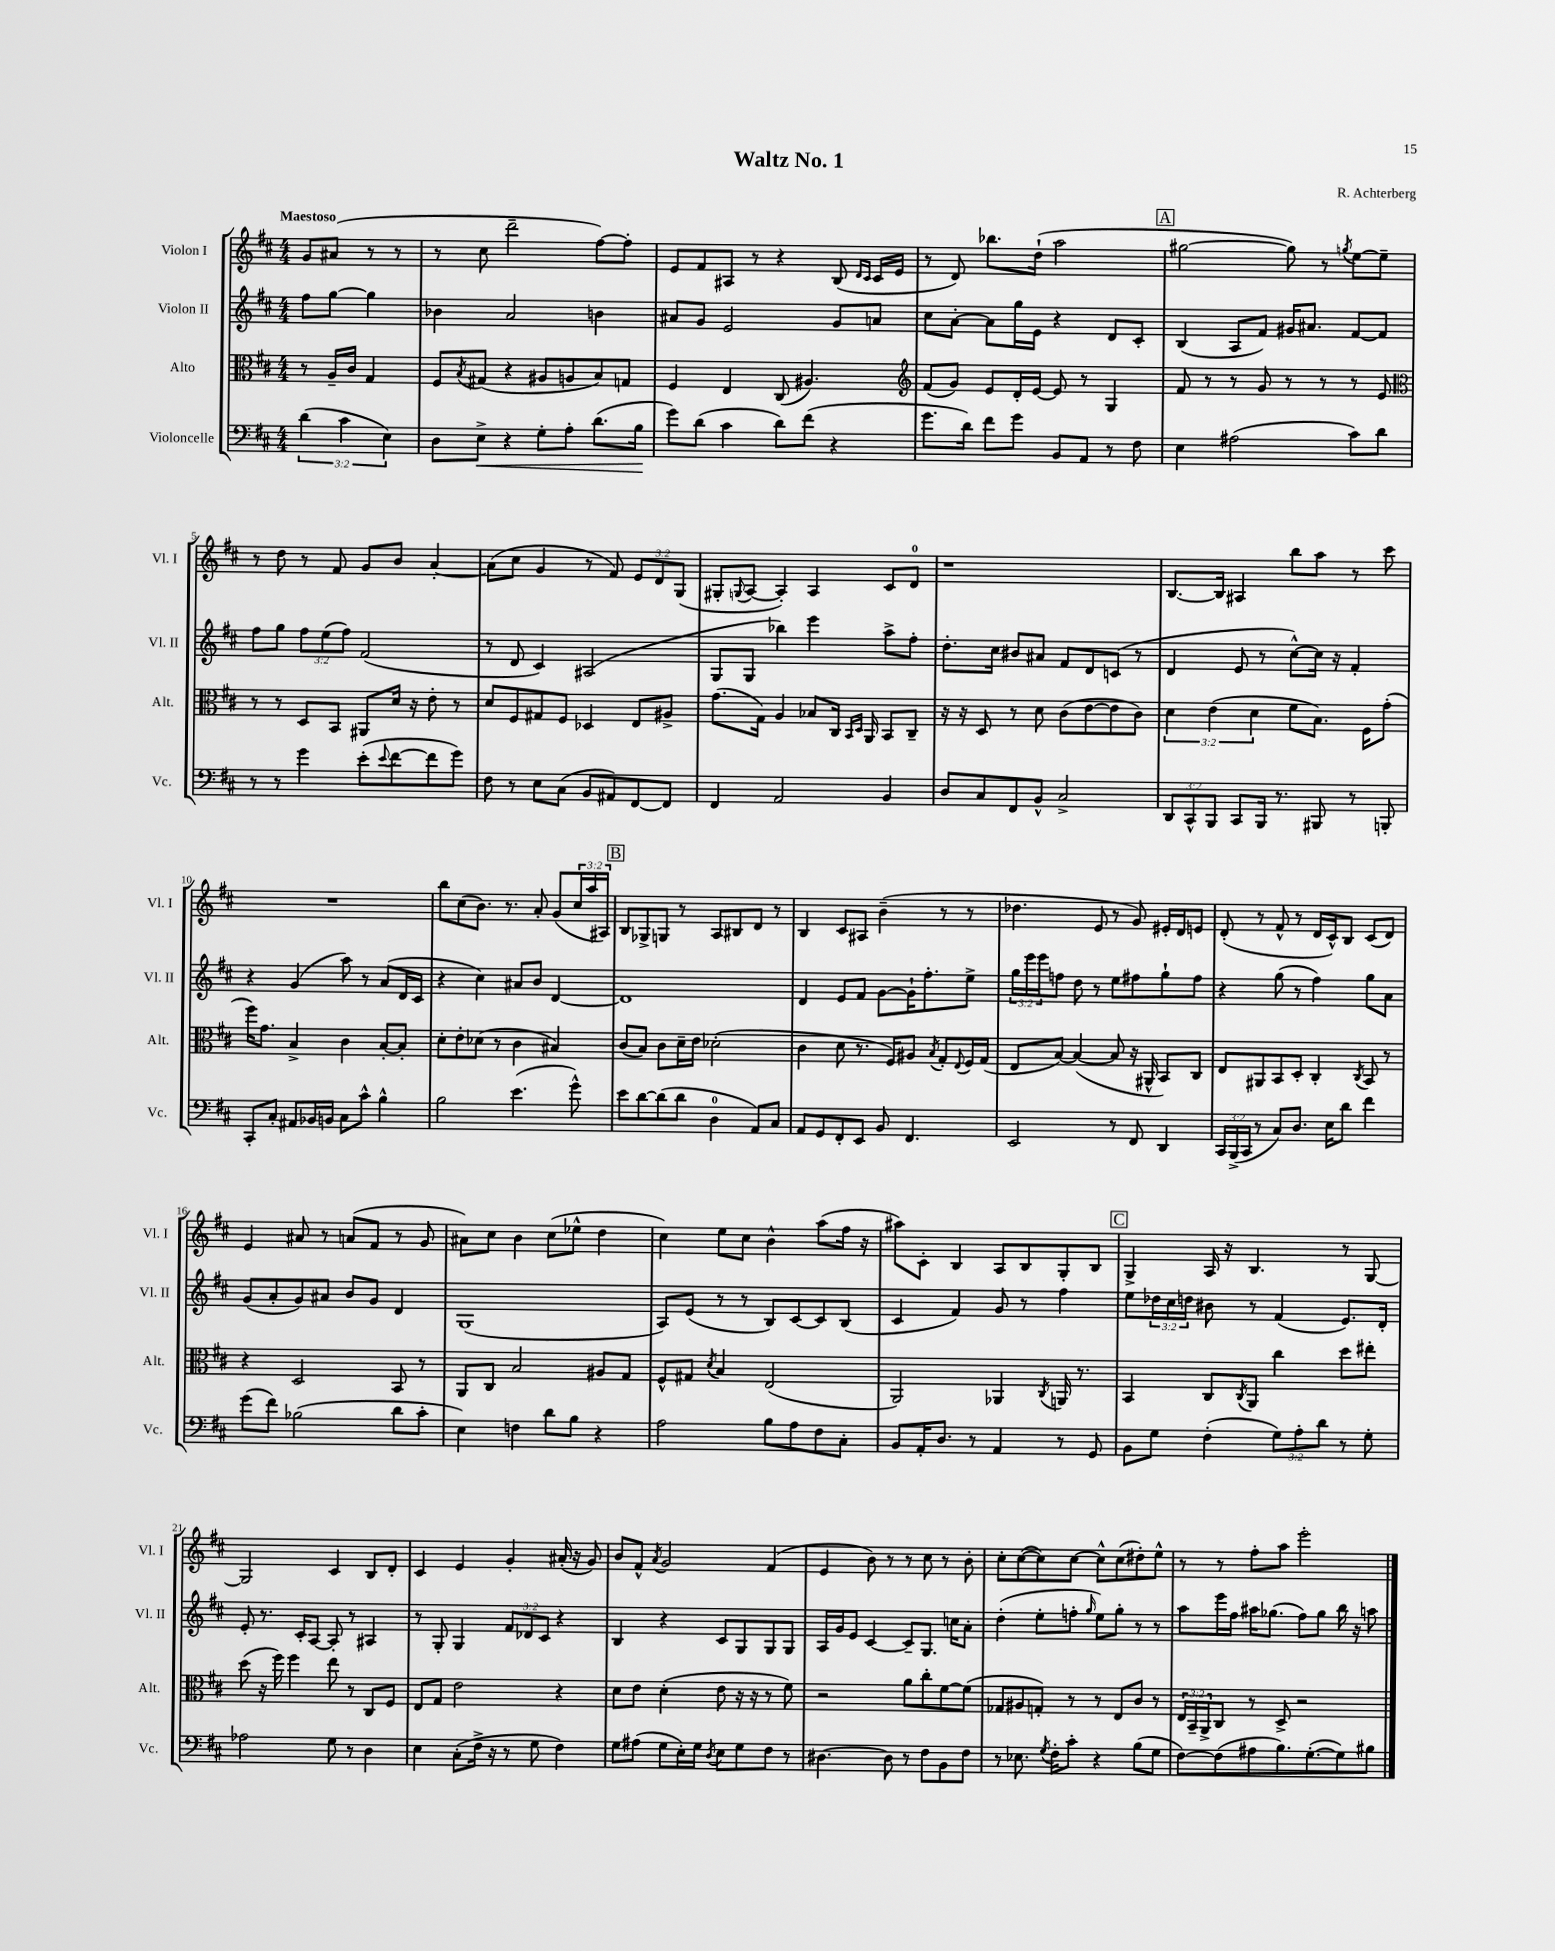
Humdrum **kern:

**kern	**kern	**kern	**kern
*staff4	*staff3	*staff2	*staff1
*clefF4	*clefC3	*clefG2	*clefG2
*k[f#c#]	*k[f#c#]	*k[f#c#]	*k[f#c#]
*M4/4	*M4/4	*M4/4	*M4/4
(6d\	8r	8ff#\L	8g/L
.	16A~/LL	[8gg\J	(8a#/J
6c#\	.	.	.
.	16c#/JJ	.	.
.	4G/	4gg\]	8r
6E\)	.	.	.
.	.	.	8r
=	=	=	=
8D\L	8F#/L	4b-\	8r
.	8qB/	.	.
8E^\J	(8G#/J	.	8cc#\
4r	4r	2a/	2ddd~\
8G'\L	8A#/L	.	.
8A'\J	8A/	.	.
(8.d\L	8B/)	4b\	[8ff#\L)
.	8G/J	.	8ff#'\]J
16B\Jk	.	.	.
=	=	=	=
8g\L)	4F#/	8a#/L	8e/L
(8d\J	.	8g/J	8f#/
4c#\	4E/	2e/	8A#/J
.	.	.	8r
8d\L)	(8C#/	.	4r
(8f#\J	4.A#/)	.	.
4r	.	8g/L	(8B/
.	.	.	16qqd/LL
.	.	.	16qqc#/JJ
.	.	8a/J	16c#/LL
.	.	.	16e/JJ
=	=	=	=
*	*clefG2	*	*
8.g\L	(8f#/L	8cc#\L	8r
.	8g/J)	[8a'\J	8d/)
16d\Jk)	.	.	.
8f#\L	8e/L	8a\]L	8.bb-\L
8g\J	16d'/L	16gg\L	.
.	[16e/JJ	16e\JJ	(16dd`\Jk
8BB/L	8e/]	4r	2aa\
8AA/J	8r	.	.
8r	4G/	8d/L	.
8F#\	.	8c#'/J	.
=	=	=	=
4E\	8f#/	(4B/	[2gg#\
.	8r	.	.
(2A#\	8r	8A/L	.
.	8g/	8f#/J)	.
.	8r	16g#/LK	8gg#\])
.	.	8.a#/J	.
.	8r	.	8r
.	.	.	8qgg/
8c#\L)	8r	[8f#/L	[8ee\L
8d\J	8e/	8f#/]J	8ee~\]J
=	=	=	=
*	*clefC3	*	*
8r	8r	8ff#\L	8r
8r	8r	8gg\J	8dd\
4g\	8D/L	12ff#\L	8r
.	.	(12ee\	.
.	8BB/J	.	8f#/
.	.	12ff#\J)	.
(8e'\L	8AA#/L	(2f#/	8g/L
8qqe/	.	.	.
[8f#\	16d/Jk	.	8b/J
.	16r	.	.
8f#\]	8e'\	.	[4a'/
8g\J)	8r	.	.
=	=	=	=
8F#\	8d/L	8r	(8a\]L
8r	8F#/	8d/	8cc#\J
8E\L	8G#/	4c#/)	4g/
(8C#\J	8F#/J	.	.
8BB/L	4D-/	(2A#/	8r
8AA#/)	.	.	8f#/)
[8FF#/	8E/L	.	12e/L
.	.	.	12d/
8FF#/]J	8A#^/J	.	.
.	.	.	(12G/J
=	=	=	=
4FF#/	(8.g\L	8G/L	8G#'/L
.	.	.	8qqG/
.	.	8G/J	[8A/J
.	16G\Jk)	.	.
2AA/	4A/	4bb-\)	4A'/])
.	8B-/L	4eee\	4A/
.	16C#/Jk	.	.
.	16qqBB/LL	.	.
.	16qqD/JJ	.	.
.	16AA/	.	.
4BB/	8BB/L	8aa^\L	8c#/L
.	8C#~/J	8ff#'\J	8d/J
=	=	=	=
8D/L	16r	8.dd'\L	1r
.	16r	.	.
8C#/	8D/	.	.
.	.	16cc#\Jk	.
8FF#/	8r	8b#/L	.
8BB^^/J	8d\	8a#/J	.
2C#^/	(8c#\L	8f#/L	.
.	[8e\	8d/	.
.	8e\]	(8c/J	.
.	8c#\J)	8r	.
=	=	=	=
12DD/L	6d\	4d/	[8.B/L
12CC#^^/	.	.	.
12BBB/J	(6e\	.	.
.	.	.	16B/]Jk
8CC#/L	.	8e/	4A#/
.	6d\	.	.
16BBB/Jk	.	8r	.
8.r	.	.	.
.	8f#\L	[8cc#^^\L)	8bb\L
8BBB#/	8.B\J)	16cc#\]Jk	8aa\J
.	.	16r	.
8r	.	4f#'/	8r
.	16F#\LK	.	.
8BBB'/	(8g'\J	.	8ccc#\
=	=	=	=
8CC#'/L	16ff#\LK)	4r	1r
.	8.g\J	.	.
8C#'/J	.	.	.
8AA#/L	4B^/	(4g/	.
16BB-/L	.	.	.
16BB/JJ	.	.	.
8C#\L	4c#\	8aa\)	.
8c#^^\J	.	8r	.
4B^^\	[8B'/L	(8a/L	.
.	8B'/]J	16d/L	.
.	.	16c#/JJ	.
=	=	=	=
2B\	8d'\L	4r	8bb\L
.	8e'\	.	(8cc#\
.	(8d-\J	4cc#\)	8.b\J)
.	8r	.	.
.	.	.	8.r
(4.e\	4c#\	8a#/L	.
.	.	8b/J	8a'/
.	4B#/)	[4d/	(8g/L
8g^^\)	.	.	24cc#/L
.	.	.	24aa/
.	.	.	24A#/JJ)
=	=	=	=
8e\L	(8c#/L	1d]	8B/L
[8d\	8B/J)	.	8G-^/
(8d\]	8c#\L	.	8G/J
8d\J	16d~\L	.	8r
.	16e\JJ	.	.
4D\	(2d-'\	.	8A/L
.	.	.	8B#/
8AA/L)	.	.	8d/J
8C#/J	.	.	8r
=	=	=	=
8AA/L	4c#\	4d/	4B/
8GG/	.	.	.
8FF#'/	8d\	8e/L	8c#/L
8EE/J	8.r	8f#/J	8A#/J
8BB/	.	[8g\L	(4b~\
.	16F#/LK)	.	.
4.FF#/	8A#/J	16g`\]K	.
.	.	8.ff#'\	.
.	8qB/	.	.
.	8G'/L	.	8r
.	8qqE/	.	.
.	16F#/L	8ee^\J	8r
.	(16G/JJ	.	.
=	=	=	=
2EE/	8E/L	24gg\LL	4.dd-\
.	.	24eee\	.
.	.	24eee\J	.
.	[8B/J)	8ff\J	.
.	(4B/_	8dd\	.
.	.	8r	8e/
8r	8B/]	8ee\L	8r
8FF#/	16r	8ff#\	8g/)
.	16AA#^^/	.	.
4DD/	8BB/L)	8gg`\	16e#'/LL
.	.	.	16d/J
.	8C#/J	8ff#\J	8e/J
=	=	=	=
24CC#/LL	8E/L	4r	(8d'/
(24BBB^/	.	.	.
24CC#/JJ	.	.	.
8r	8AA#/	.	8r
8C#/L)	8BB/	(8gg\	8f#^^/
8.D/J	8D'/J	8r	8r
.	4C#'/	4ff#\)	16d/LL
16E\LK	.	.	16c#^^/J)
8d\J	.	.	8B/J
.	8qC#/	.	.
4f#\	8BB/	8gg\L	(8c#/L
.	8r	8a\J	8d/J)
=	=	=	=
(8g\L	4r	(8g/L	4e/
8f#\J)	.	8a'/	.
(2B-\	2D/	8g/)	8a#/
.	.	8a#/J	8r
.	.	8b/L	(8a/L
.	.	8g/J	8f#/J
8d\L	8BB/	4d/	8r
8c#'\J	8r	.	8g/
=	=	=	=
4E\)	8AA/L	(1G	8a#\L)
.	8C#/J	.	8cc#\J
4F\	2B/	.	4b\
8d\L	.	.	(8cc#\L
8B\J	.	.	8ee-^^\J
4r	8A#/L	.	4dd\
.	8G/J	.	.
=	=	=	=
2A\	8F#^^/L	8A/L)	4cc#\)
.	8G#/J	(8e/J	.
.	8qd/	.	.
.	4B/	8r	8ee\L
.	.	8r	8cc#\J
8B\L	(2E/	8B/L)	4b^^\
8A\	.	[8c#/	.
8F#\	.	8c#/]	(8aa\L
8C#'\J	.	(8B/J	16ff#\Jk
.	.	.	16r
=	=	=	=
8BB/L	2AA/)	4c#/	8aa#\L)
16AA'/K	.	.	8c#'\J
8.D/J	.	.	.
.	.	4f#/)	4B/
8r	.	.	.
4AA/	4AA-/	8g/	8A/L
.	.	8r	8B/
.	8qC#/	.	.
8r	16AA/	4ff#\	8G'/
.	8.r	.	.
8GG/	.	.	8B/J
=	=	=	=
8BB\L	4BB/	8ee\L	4G^/
8G\J	.	24dd-\L	.
.	.	24cc#\	.
.	.	24dd\JJ	.
(4F#'\	8C#/L	8b#\	16A/
.	.	.	16r
.	8qC#/	.	.
.	8AA/J	8r	4.B/
12G\L)	4cc#\	(4f#/	.
12A'\	.	.	.
12d\J	.	.	.
8r	8dd\L	8.e/L)	8r
8G'\	8ee#'\J	.	[8G/
.	.	16d'/Jk	.
=	=	=	=
2A-\	(8dd\	8e'/	2G/]
.	16r	8.r	.
.	16ff#\)	.	.
.	4ff#\	.	.
.	.	16c#'/LK	.
.	.	[8A/J	.
8G\	8ee\	8A'/]	4c#/
8r	8r	8r	.
4D\	8C#/L	4A#/	8B/L
.	8F#/J	.	8d'/J
=	=	=	=
4E\	8E/L	8r	4c#/
.	8G/J	8G'/	.
(8C#'\L	2e\	4G/	4e/
16F#^\Jk	.	.	.
16r	.	.	.
8r	.	12f#/L	4g'/
.	.	12d-/	.
8G\	.	.	.
.	.	12c#/J	.
4F#\)	4r	4r	(16a#'/
.	.	.	16r
.	.	.	8g/)
=	=	=	=
8G\L	8d\L	4B/	8b/L
(8A#\J	8e\J	.	8f#^^/J
.	.	.	8qa/
8G\L	(4d'\	4r	2g/
16E'\L)	.	.	.
16G\JJ	.	.	.
8qD/	.	.	.
8E\L	8e\	8c#/L	.
8G\	16r	8G/	.
.	16r	.	.
8F#\J	8r	8G/	(4f#/
8r	8f#\)	8G/J	.
=	=	=	=
[4.D#\	2r	16A/LL	4e/
.	.	16g/J	.
.	.	8e/J	.
.	.	[4c#/	8b\)
8D#\]	.	.	8r
8r	8a\L	8c#~/]L	8r
8F#\L	8cc#'\	8.G/J	8cc#\
8BB\	[8f#\	.	8r
.	.	16cc\LK	.
8F#\J	(8f#\]J	8a'\J	8b'\
=	=	=	=
8r	8G-/L	(4dd'\	8cc#'\L
8.E-\	8A#/	.	([8cc#\
.	8G'/J)	8ee'\L	8cc#\])
8qG/	.	.	.
16F#'\LK	.	.	.
8c#'\J	8r	8ff'\J	[8cc#\J
.	.	16qqgg/	.
4r	8r	8ee\L)	8cc#^^\]L
.	8E/L	8gg'\J	(8cc#\
(8B\L	8c#/J	8r	8dd#'\)
8G\J	8r	8r	8ee^^\J
=	=	=	=
[8F#\L)	24E/LL	8aa\L	8r
.	24BB~/	.	.
.	24AA^/J	.	.
(8F#\]	8C#/J	16eee\L	8r
.	.	16ff#\JJ	.
8A#\	8r	16aa#\LK	8ff#'\L
.	.	(8.gg-\J	.
8.B\)	8D^/	.	8aa\J
.	2r	8ff#\L)	2eee'\
([8.G'\	.	.	.
.	.	8gg-\J	.
8G\])	.	16bb\	.
.	.	16r	.
8B#\J	.	8aa\	.
==	==	==	==
*-	*-	*-	*-
